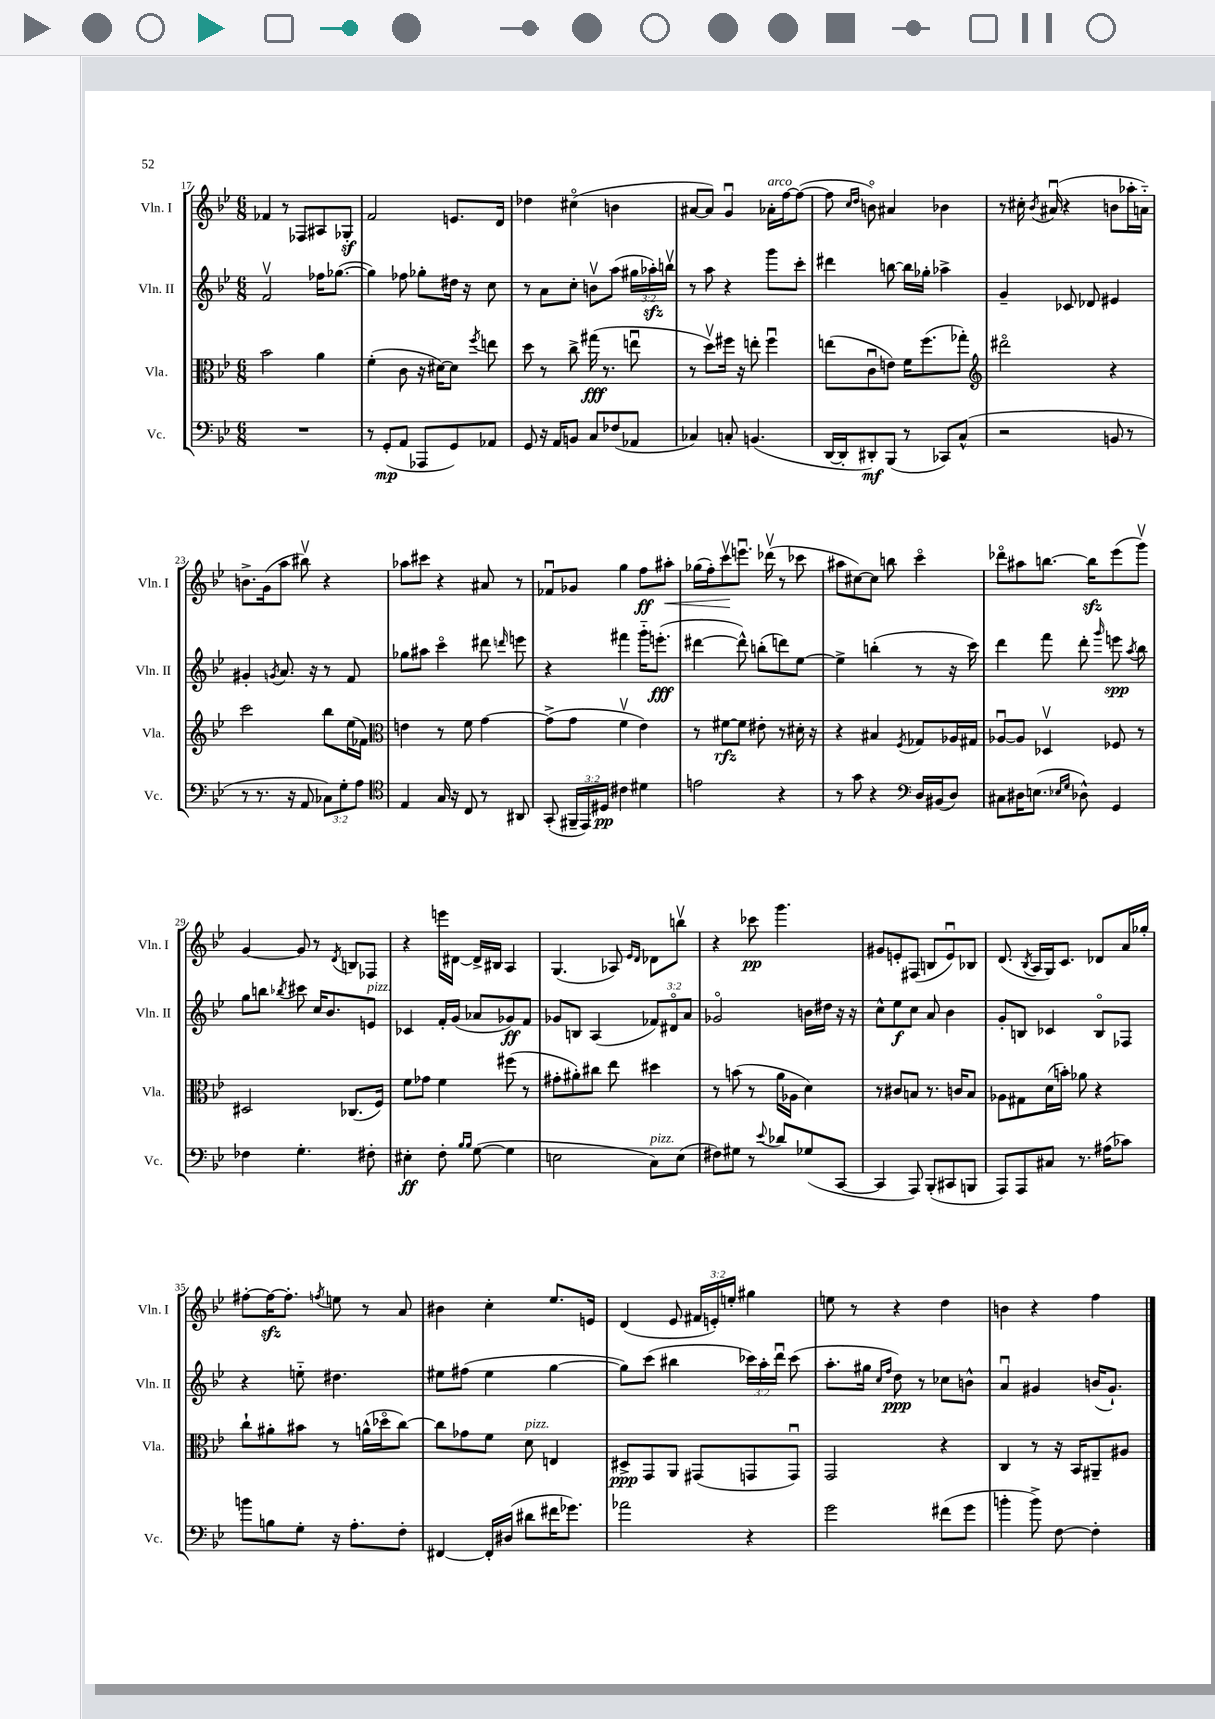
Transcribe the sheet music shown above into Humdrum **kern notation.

**kern	**dynam	**kern	**dynam	**kern	**dynam	**kern	**dynam
*part4	*part4	*part3	*part3	*part2	*part2	*part1	*part1
*staff4	*staff4	*staff3	*staff3	*staff2	*staff2	*staff1	*staff1
*I"Vc.	*	*I"Vla.	*	*I"Vln. II	*	*I"Vln. I	*
*I'Vc.	*	*I'Vla.	*	*I'Vln. II	*	*I'Vln. I	*
*clefF4	*	*clefC3	*	*clefG2	*	*clefG2	*
*k[b-e-]	*	*k[b-e-]	*	*k[b-e-]	*	*k[b-e-]	*
*M6/8	*	*M6/8	*	*M6/8	*	*M6/8	*
=17	=17	=17	=17	=17	=17	=17	=17
2.r	.	2b-\	.	2fv/	.	4f-X/	.
.	.	.	.	.	.	8r	.
.	.	.	.	.	.	8F-X/L	.
.	.	4a\	.	16ff-X\KL	.	8A#X/	.
.	.	.	.	([8.gg-X\J	.	.	.
.	.	.	.	.	.	8G-Xz'/J	.
=18	=18	=18	=18	=18	=18	=18	=18
8r	.	(4f'\	.	4gg-\])	.	2f/	.
(8GG'/L	mp	.	.	.	.	.	.
8AA/J	.	8c\	.	8ff-X\	.	.	.
8AAA-X/L	.	16r	.	8gg-X'\L	.	.	.
.	.	[16d#X\KL)	.	.	.	.	.
8GG/)	.	8d#\J]	.	16dd#X\Jk	.	8.en/L	.
.	.	.	.	16r	.	.	.
.	.	8qff/	.	.	.	.	.
8AA-X/J	.	8een\	.	8cc\	.	.	.
.	.	.	.	.	.	16d/Jk	.
=19	=19	=19	=19	=19	=19	=19	=19
8GG/	.	8dd\	.	8r	.	4dd-X\	.
16r	.	8r	.	8a\L	.	.	.
16AA/KL	.	.	.	.	.	.	.
8BBn/J	.	8cc^\	.	8cc'\J	.	(4cc#X\	.
8C/L	.	(16gg#X\	fff	8bnv\L	.	.	.
.	.	8.r	.	.	.	.	.
(8F-X/	.	.	.	(8aa\J	.	4bn\	.
8AA-X/J	.	8eenu\	.	24gg#X\LL	.	.	.
.	.	.	.	24aa-Xzz'\)	.	.	.
.	.	.	.	24bbnv\JJ	.	.	.
=20	=20	=20	=20	=20	=20	=20	=20
4C-X/)	.	8r	.	8r	.	[8a#X/L	.
.	.	8ddv\L)	.	8aa\	.	8a#/J])	.
8Cn'/	.	16ff#X\Jk	.	4r	.	4gu/	.
.	.	16r	.	.	.	.	.
(4.BBn/	.	8een'\	.	.	.	.	.
!	!	!	!	!	!	!LO:TX:a:i:t=arco	!
.	.	4ff#u\	.	8ggg\L	.	16a-X'\LL	.
.	.	.	.	.	.	[16ff\J	.
.	.	.	.	8ccc'\J	.	(8ff\J_	.
=21	=21	=21	=21	=21	=21	=21	=21
[16DD/LL	.	(8een\L	.	4ddd#X\	.	8ff\]	.
16DD'/J]	.	.	.	.	.	.	.
.	.	.	.	.	.	16qqcc/LL	.
.	.	.	.	.	.	16qqdd/JJ	.
8DD#X'/)	mf	8cu\	.	.	.	8bn\)	.
(8BBB-/J	.	8en\J)	.	[8bbn\	.	4a#X/	.
8r	.	16f\KL	.	16bb\LL]	.	.	.
.	.	(8.ff\	.	16gg-X'\JJ	.	.	.
8CC-X/L)	.	.	.	4aa-X^\	.	4b-X\	.
(8C^^/J	.	8gg-X'\J)	.	.	.	.	.
=22	=22	=22	=22	=22	=22	=22	=22
*	*	*clefG2	*	*	*	*	*
2r	.	2ddd#X\	.	4g~/	.	8r	.
.	.	.	.	.	.	16cc#X'\	.
.	.	.	.	.	.	8qb-/	.
.	.	.	.	.	.	(16a#Xu/	.
.	.	.	.	8c-X/	.	4r	.
.	.	.	.	8d-X/	.	.	.
8BBn/	.	4r	.	4e#X/	.	8bn\L	.
8r	.	.	.	.	.	16aa-X'\L	.
.	.	.	.	.	.	16an\JJ)	.
!!LO:LB:g=z
=23	=23	=23	=23	=23	=23	=23	=23
8r	.	2ccc\	.	4g#X'/	.	8.bn^\L	.
8.r	.	.	.	.	.	.	.
.	.	.	.	.	.	(16g\k	.
.	.	.	.	8qgn/	.	.	.
.	.	.	.	8.a/	.	8aa\J	.
16r	.	.	.	.	.	.	.
8AA/	.	.	.	.	.	8bb#Xv\)	.
.	.	.	.	16r	.	.	.
12C-X\L)	.	8bb-\L	.	8r	.	4r	.
12G'\	.	.	.	.	.	.	.
.	.	(16ee-\L	.	8f/	.	.	.
12A\J	.	.	.	.	.	.	.
.	.	16f-X\JJ)	.	.	.	.	.
=24	=24	=24	=24	=24	=24	=24	=24
*clefC4	*	*clefC3	*	*	*	*	*
4E-/	.	4en\	.	8gg-X\L	.	8aa-X\L	.
.	.	.	.	8aa#X\J	.	8ccc#X\J	.
16G/	.	8r	.	4ccc\	.	4r	.
16r	.	.	.	.	.	.	.
8C/	.	8f\	.	.	.	.	.
8r	.	[4g\	.	8ddd#X\	.	8a#X/	.
.	.	.	.	16qqdddn/	.	.	.
8AA#X/	.	.	.	8eeen\	.	8r	.
=25	=25	=25	=25	=25	=25	=25	=25
(8GG'/	.	(8g^\L]	.	4r	.	8f-Xu/L	.
24FF#X~/LL	.	8g\J	.	.	.	8g-X/J	.
24EE-/)	.	.	.	.	.	.	.
24D#X/JJ	pp	.	.	.	.	.	.
4c#X\	.	4fv\	.	4fff#X\	.	4gg\	.
4d#X\	.	4e-\)	.	16ggg\KL	.	8ff\L	ff
.	.	.	.	(8.eeen'\J	fff	.	.
!	!	!	!	!	!	!	!LO:HP:b
.	.	.	.	.	.	8aa#X'\J	<
=26	=26	=26	=26	=26	=26	=26	=26
2en\	.	8r	.	[4ddd#X\	.	(16gg-X\LL	.
.	.	.	.	.	.	16ff'\J)	.
.	.	[8f#X\L	rfz	.	.	8cccv\	.
.	.	8f#\J]	.	8ddd#^^\])	.	8.eeenu\J	[
.	.	8e#X'\	.	(8bbn'\L	.	.	.
.	.	.	.	.	.	(16ddd-Xv\	.
4r	.	8r	.	8dddn\)	.	8r	.
.	.	16d#X'\	.	[8ee-\J	.	8ccc-X\	.
.	.	16r	.	.	.	.	.
=27	=27	=27	=27	=27	=27	=27	=27
8r	.	4r	.	4ee-^\]	.	8aa#X\L	.
8g\	.	.	.	.	.	[8cc#X\)	.
4r	.	4B#X/	.	(4bbn'\	.	8cc#\J]	.
.	.	.	.	.	.	8bbn\	.
*clefF4	*	*	*	*	*	*	*
.	.	8qF/	.	.	.	.	.
16D/LL	.	8G-X/L	.	8r	.	4ccc\	.
(16BB#X/J	.	.	.	.	.	.	.
8D/J)	.	16A-X/L	.	16r	.	.	.
.	.	16G#X/JJ	.	16ccc\)	.	.	.
=28	=28	=28	=28	=28	=28	=28	=28
8C#X\L	.	[8A-Xu/L	.	4ddd\	.	8ddd-X\L	.
16D#X\K	.	8A-/J]	.	.	.	8aa#X\	.
(8.En\J	.	.	.	.	.	.	.
.	.	4D-Xv/	.	8fff\	.	[8.bbn\J	.
16qqE-X/LL	.	.	.	.	.	.	.
16qqG/JJ	.	.	.	.	.	.	.
8D-X^^\)	.	.	.	8ddd'\	.	.	.
.	.	.	.	.	.	16bbzz\KL]	.
.	.	.	.	16qqggg/	.	.	.
4GG/	.	8F-X/	.	8eeen\	spp	(8eee-\	.
.	.	.	.	8qaa/	.	.	.
.	.	8r	.	8bb-\	.	8gggv\J)	.
!!LO:LB:g=z
=29	=29	=29	=29	=29	=29	=29	=29
4F-X\	.	2D#X/	.	8gg\L	.	[4g/	.
.	.	.	.	8bbn\J	.	.	.
.	.	.	.	8qbb-X/	.	.	.
4.G'\	.	.	.	8ccc#X\	.	8g/]	.
.	.	.	.	16cc/KL	.	8r	.
.	.	.	.	8.b-/	.	.	.
.	.	.	.	.	.	8qd/	.
.	.	(8.C-X/L	.	.	.	8Bn/L	.
!	!	!	!	!LO:TX:a:i:t=pizz.	!	!	!
8F#X'\	.	.	.	8en/J	.	8F-X/J	.
.	.	16F/Jk)	.	.	.	.	.
=30	=30	=30	=30	=30	=30	=30	=30
4E#X'\	ff	8f\L	.	4c-X/	.	4r	.
.	.	8g-X\J	.	.	.	.	.
8F'\	.	4f\	.	16f'/LL	.	16eeen\LL	.
.	.	.	.	(16g/JJ	.	[16d#X\JJ	.
16qqB-/LL	.	.	.	.	.	.	.
16qqB-/JJ	.	.	.	.	.	.	.
([8G\	.	.	.	8a-X/L	.	16d#^/LL]	.
.	.	.	.	.	.	16B#X/JJ	.
4G\]	.	(8ff#X\	.	8g-X/)	ff	4A/	.
.	.	8r	.	8f/J	.	.	.
=31	=31	=31	=31	=31	=31	=31	=31
2En\	.	8g#X'\L	.	8g-X/L	.	(4.G/	.
.	.	8a#X'\)	.	8Bn/J	.	.	.
.	.	8cc#X\J	.	(4A/	.	.	.
.	.	8ee-\	.	.	.	8A-X/)	.
.	.	.	.	.	.	16qqe-/LL	.
.	.	.	.	.	.	16qqd/JJ	.
!LO:TX:a:i:t=pizz.	!	!	!	!	!	!	!
8C\L)	.	4dd#X\	.	12f-X/L)	.	8d-X\L	.
.	.	.	.	12d#X/	.	.	.
(8E\J	.	.	.	.	.	8bbnv\J	.
.	.	.	.	12a/J	.	.	.
=32	=32	=32	=32	=32	=32	=32	=32
8F#X\L)	.	8r	.	2g-X/	.	4r	.
8G#X\J	.	(8bn\	.	.	.	.	.
8r	.	8r	.	.	.	8ccc-X\	pp
8qqe-/	.	.	.	.	.	.	.
8d-X/L	.	16a\LL	.	.	.	4.ggg\	.
.	.	16A-X\JJ	.	.	.	.	.
(8G-X/	.	4d\)	.	16bn\LL	.	.	.
.	.	.	.	16dd#X\JJ	.	.	.
[8CC/J	.	.	.	16r	.	.	.
.	.	.	.	16r	.	.	.
=33	=33	=33	=33	=33	=33	=33	=33
4CC/]	.	8r	.	8cc^^\L	.	8g#X/L	.
.	.	8c#X/L	.	8ee-\	f	8en'/	.
8AAA/)	.	8Bn/J	.	8cc\J	.	(8F#X/J	.
(8BBB-'/L	.	8.r	.	8a/	.	8Bn/L	.
8CC#X/	.	.	.	4b-\	.	8eu/)	.
.	.	16cn/KL	.	.	.	.	.
8BBBn/J	.	8B/J	.	.	.	8B-X/J	.
=34	=34	=34	=34	=34	=34	=34	=34
8AAA/L)	.	8A-X\L	.	8g'/L	.	(8.d/	.
8AAA/	.	8G#X\	.	8Bn/J	.	.	.
.	.	.	.	.	.	8qB-/	.
.	.	.	.	.	.	16A/LL	.
8C#X/J	.	(16d\L	.	4c-X/	.	16G/J)	.
.	.	16bn'\JJ)	.	.	.	8.c/J	.
8.r	.	8a-X\	.	.	.	.	.
.	.	4r	.	8B/L	.	8d-X/L	.
(16A#X\KL	.	.	.	.	.	.	.
8c-X\J)	.	.	.	8F-X/J	.	16a/L	.
.	.	.	.	.	.	16gg-X'/JJ	.
!!LO:LB:g=z
=35	=35	=35	=35	=35	=35	=35	=35
8bn\L	.	8cc`\L	.	4r	.	[8ff#X'\L	.
8Bn\	.	8a#X'\	.	.	.	16ff#zz\K_	.
.	.	.	.	.	.	8.ff#'\J]	.
8G'\J	.	8b#X\J	.	8een\	.	.	.
.	.	.	.	.	.	8qffn/	.
16r	.	8r	.	4.dd#X\	.	8een\	.
8.A'\L	.	.	.	.	.	.	.
.	.	(16an^^\LL	.	.	.	8r	.
.	.	16dd-X\J	.	.	.	.	.
8F'\J	.	[8cc\J)	.	.	.	8a/	.
=36	=36	=36	=36	=36	=36	=36	=36
[4FF#X/	.	8cc\L]	.	8ee#X\L	.	4b#X\	.
.	.	8g-X\	.	(8ff#X\J	.	.	.
16FF#'/LL]	.	8f\J	.	4ee#\	.	4cc'\	.
(16D#X/JJ	.	.	.	.	.	.	.
!	!	!LO:TX:a:i:t=pizz.	!	!	!	!	!
8d#X\L	.	8d\	.	.	.	.	.
16f#X\K	.	4En/	.	[4gg\	.	8.ee-/L	.
8.g-X\J)	.	.	.	.	.	.	.
.	.	.	.	.	.	16en/Jk	.
=37	=37	=37	=37	=37	=37	=37	=37
2a-X\	.	8D#X^/L	ppp	8gg\L])	.	(4d/	.
.	.	8GG/	.	(8ccc\J	.	.	.
.	.	8AA/J	.	4bb#X\	.	8e-/	.
.	.	(8GG#X/L	.	.	.	24f#X/LL	.
.	.	.	.	.	.	24en'/)	.
.	.	.	.	.	.	24een'/JJ	.
4r	.	8GGn/	.	24ccc-X\LL)	.	4gg#X\	.
.	.	.	.	24aa'\	.	.	.
.	.	.	.	24dddu\JJ	.	.	.
.	.	8GGu/J)	.	(8ccc-\	.	.	.
=38	=38	=38	=38	=38	=38	=38	=38
2g\	.	2GG/	.	8.aa'\L	.	8een\	.
.	.	.	.	.	.	8r	.
.	.	.	.	16gg#X\Jk	.	.	.
.	.	.	.	16qqcc/LL	.	.	.
.	.	.	.	16qqff/JJ	.	.	.
.	.	.	.	8dd\)	ppp	4r	.
.	.	.	.	8r	.	.	.
(8f#X\L	.	4r	.	8cc-X\L	.	4dd\	.
8g\J	.	.	.	8bn^^\J	.	.	.
=39	=39	=39	=39	=39	=39	=39	=39
4bn'\	.	4C/	.	4au/	.	4bn\	.
8b^\)	.	8r	.	4g#X/	.	4r	.
[8F\	.	16r	.	.	.	.	.
.	.	16BB-/KL	.	.	.	.	.
4F'\]	.	8AA#X~/	.	(16bn/KL	.	4ff\	.
.	.	.	.	8.g#`/J)	.	.	.
.	.	8A#X/J	.	.	.	.	.
==	==	==	==	==	==	==	==
*-	*-	*-	*-	*-	*-	*-	*-
